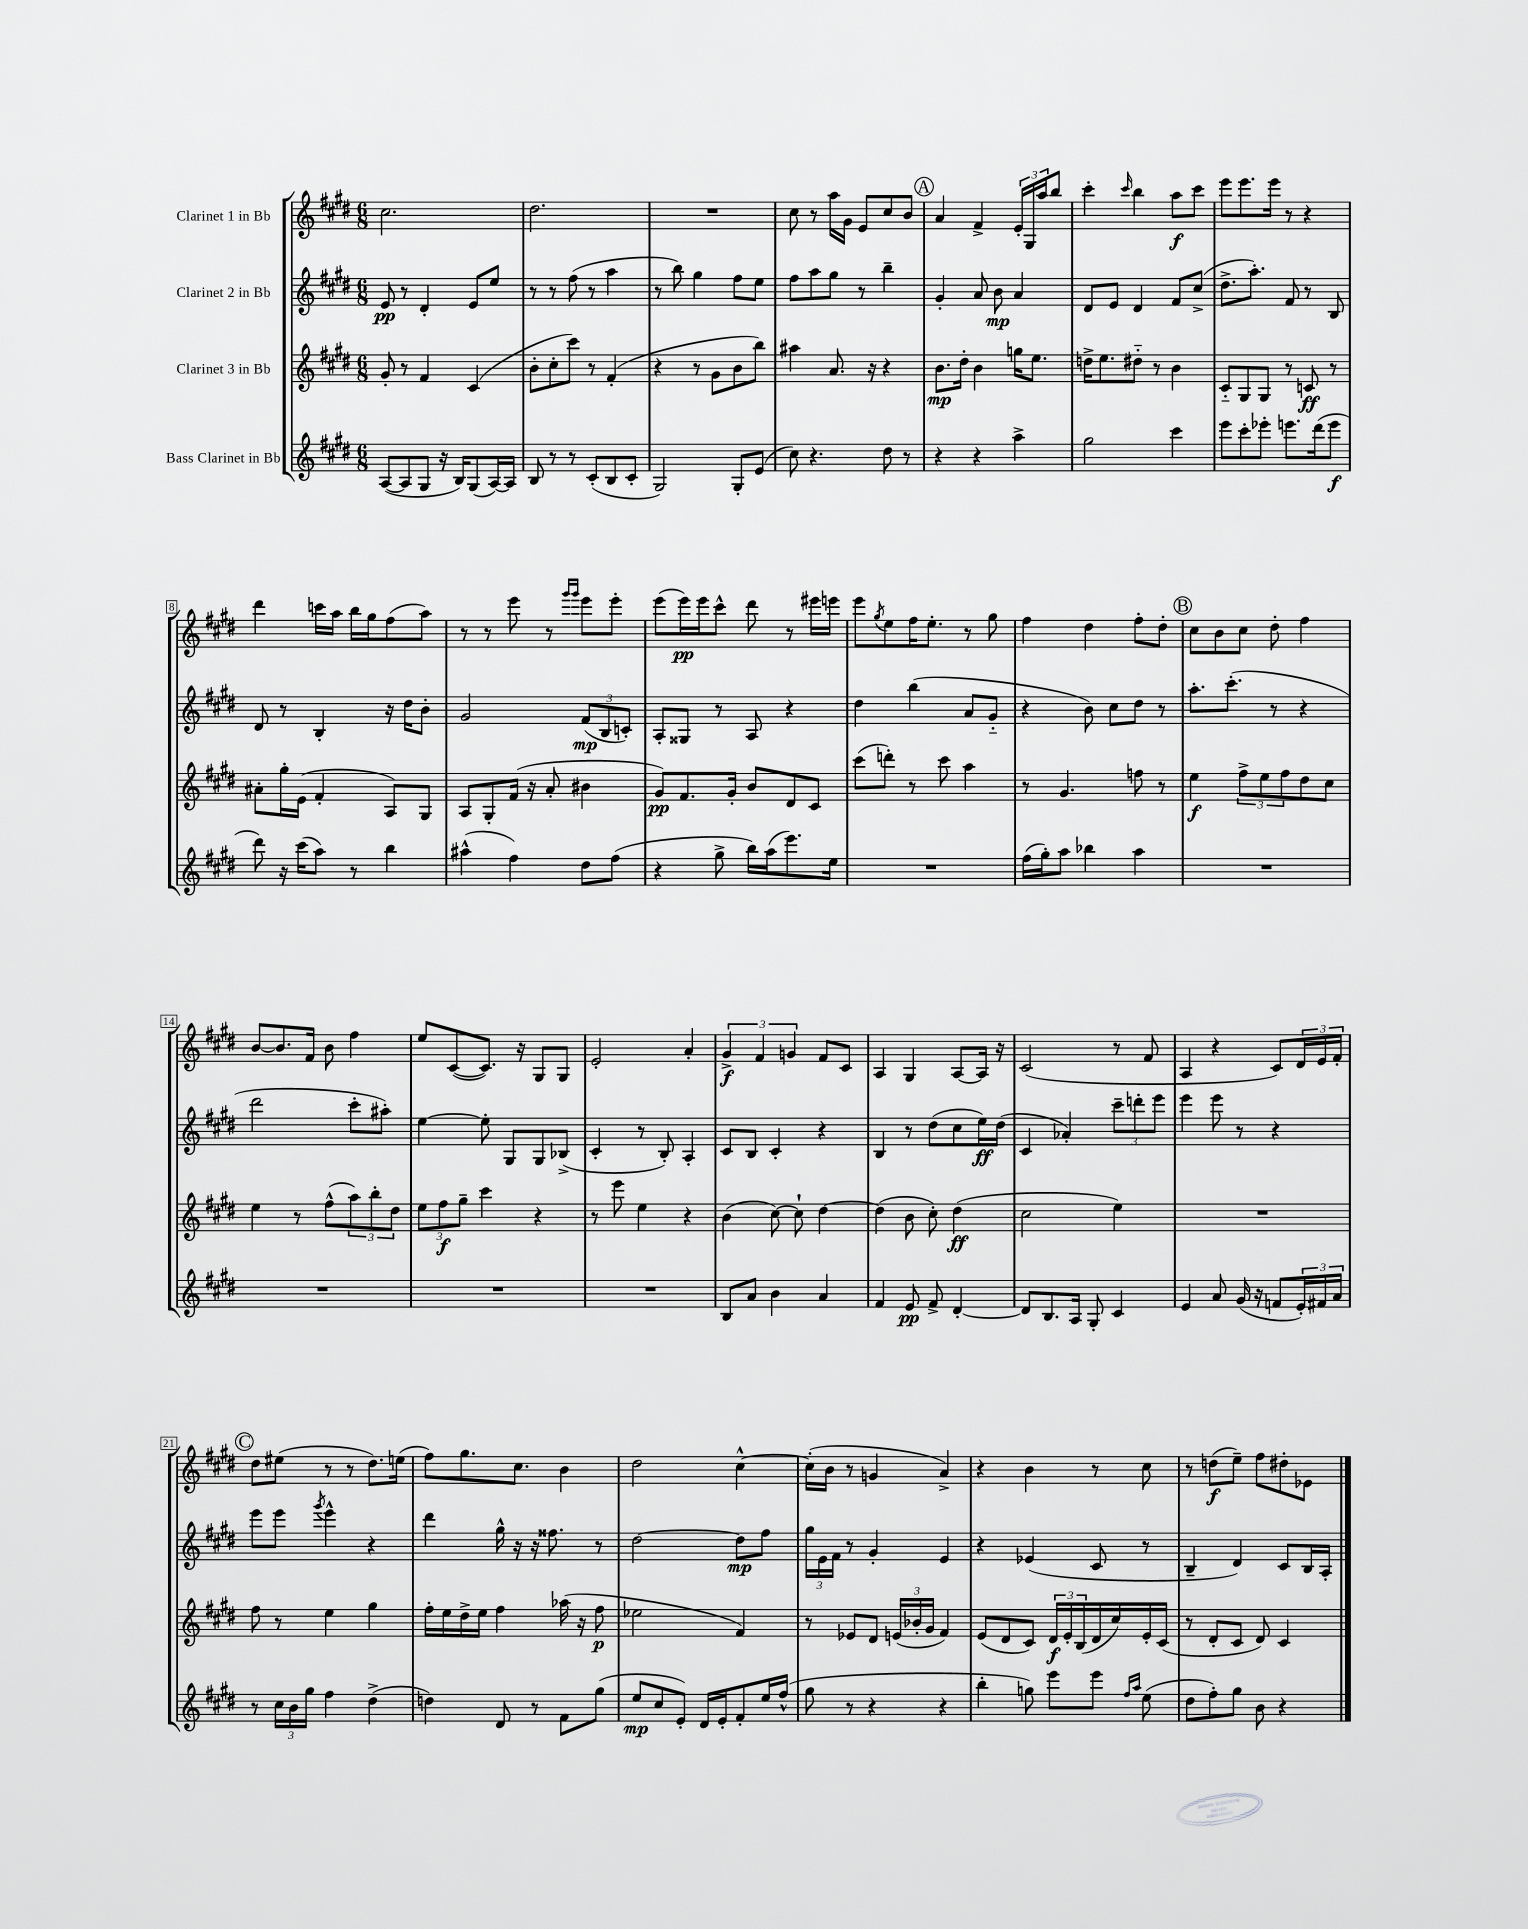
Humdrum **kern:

**kern	**kern	**kern	**kern
*staff4	*staff3	*staff2	*staff1
*clefG2	*clefG2	*clefG2	*clefG2
*k[f#c#g#d#]	*k[f#c#g#d#]	*k[f#c#g#d#]	*k[f#c#g#d#]
*M6/8	*M6/8	*M6/8	*M6/8
([8A/L	8g#'/	8e/	2.cc#\
8A/]	8r	8r	.
8G#/J	4f#/	4d#'/	.
16r	.	.	.
16B/LK)	.	.	.
(8G#/	(4c#/	8e/L	.
[16A/L)	.	8ee/J	.
16A/]JJ	.	.	.
=	=	=	=
8B/	8b'\L	8r	2.dd#\
8r	8cc#'\	8r	.
8r	8ccc#\J)	(8ff#\	.
(8c#'/L	8r	8r	.
8B/	(4f#'/	4aa\	.
8c#'/J	.	.	.
=	=	=	=
2G#/)	4r	8r	2.r
.	.	8bb\)	.
.	8r	4gg#\	.
.	8g#\L	.	.
8G#'/L	8b\	8ff#\L	.
(8e/J	8bb\J)	8ee\J	.
=	=	=	=
8cc#\)	4aa#\	8ff#\L	8cc#\
4.r	.	8aa\	8r
.	8.a/	8gg#\J	16aa\LL
.	.	.	16g#\JJ
.	.	8r	8e/L
.	16r	.	.
8dd#\	4r	4bb~\	8cc#/
8r	.	.	8b/J
=	=	=	=
4r	8.b\L	4g#'/	4a/
.	16dd#'\Jk	.	.
4r	4b\	8a/	4f#^/
.	.	8b\	.
4aa^\	16gg\LK	4a/	24e'/LL
.	.	.	24G#/
.	8.ee\J	.	.
.	.	.	24aa/J
.	.	.	8bb/J
=	=	=	=
2gg#\	16dd^\LK	8d#/L	4ccc#'\
.	8.ee\	.	.
.	.	8e/J	.
.	.	.	16qqccc#/
.	8dd#'~\J	4d#/	4bb\
.	8r	.	.
4ccc#\	4b\	8f#/L	8aa\L
.	.	(8cc#^/J	8ccc#\J
=	=	=	=
8eee\L	8c#'~/L	8.dd#^\L	8eee\L
8ccc#'\	8G#/	.	8.eee\
.	.	8.aa'\J)	.
8eee-'\J	8G#/J	.	.
.	.	.	16eee\Jk
8.eee\L	8r	8f#/	8r
.	8c/	8r	4r
(16ddd#\k	.	.	.
8eee\J	8r	8B/	.
=	=	=	=
8ddd#\)	8a#'\L	8d#/	4ddd#\
16r	16gg#'\L	8r	.
(16ccc#\LK	(16e\JJ	.	.
8aa\J)	4f#'/	4B'/	16ccc\LL
.	.	.	16aa\JJ
8r	.	.	16bb\LL
.	.	.	16gg#\J
4bb\	8A/L)	16r	(8ff#\
.	.	16dd#\LK	.
.	8G#/J	8b'\J	8aa\J)
=	=	=	=
(4aa#^^\	8A/L	2g#/	8r
.	8G#'/	.	8r
4ff#\)	(16f#/Jk	.	8eee\
.	16r	.	.
.	8a'/	.	8r
.	.	.	16qqggg#/LL
.	.	.	16qqggg#/JJ
8dd#\L	4b#\	(12f#/L	8eee\L
.	.	12B/	.
(8ff#\J	.	.	8eee'\J
.	.	12c'/J)	.
=	=	=	=
4r	8g#/L)	8A'/L	(8eee\L
.	8.f#/	8G##/J	16eee\L)
.	.	.	16eee\J
8gg#^\	.	8r	8ccc#^^\J
.	16g#'/Jk	.	.
16bb\LL)	8b/L	8A/	8ddd#\
(16aa\J	.	.	.
8.eee\)	8d#/	4r	8r
.	8c#/J	.	16eee#\LL
16ee\Jk	.	.	16eee\JJ
=	=	=	=
2.r	(8ccc#\L	4dd#\	8eee\L
.	.	.	8qgg#/
.	8ddd'\J)	.	8ee\
.	8r	(4bb\	16ff#\K
.	.	.	8.ee'\J
.	8ccc#\	.	.
.	4aa\	8a/L	8r
.	.	8g#'~/J	8gg#\
=	=	=	=
(16ff#\LL	8r	4r	4ff#\
16gg#'\J)	.	.	.
8aa\J	4.g#/	.	.
4bb-\	.	8b\)	4dd#\
.	.	8cc#\L	.
4aa\	8ff\	8dd#\J	8ff#'\L
.	8r	8r	8dd#'\J
=	=	=	=
2.r	4ee\	8.aa'\L	8cc#\L
.	.	.	8b\
.	.	(8.ccc#'\J	.
.	12ff#^\L	.	8cc#\J
.	12ee\	.	.
.	.	8r	8dd#'\
.	12ff#\	.	.
.	8dd#\	4r	4ff#\
.	8cc#\J	.	.
=	=	=	=
2.r	4ee\	2ddd#\	[8b/L
.	.	.	8.b/]
.	8r	.	.
.	.	.	16f#/Jk
.	(8ff#^^\L	.	8b\
.	12aa\)	8ccc#'\L	4ff#\
.	12bb'\	.	.
.	.	8aa#'\J)	.
.	12dd#\J	.	.
=	=	=	=
2.r	12ee\L	[4ee\	8ee/L
.	12ff#\	.	.
.	.	.	([8c#/
.	12gg#~\J	.	.
.	4ccc#\	8ee'\]	8.c#/]J)
.	.	8G#/L	.
.	.	.	16r
.	4r	8G#/	8G#/L
.	.	(8B-^/J	8G#/J
=	=	=	=
2.r	8r	4c#'/	2e'/
.	8eee\	.	.
.	4ee\	8r	.
.	.	8B'/)	.
.	4r	4A'/	4a'/
=	=	=	=
8B/L	(4b\	8c#/L	6g#^/
8a/J	.	8B/J	.
.	.	.	6f#/
4b\	[8cc#\)	4c#'/	.
.	.	.	6g/
.	8cc#`\]	.	.
4a/	[4dd#\	4r	8f#/L
.	.	.	8c#/J
=	=	=	=
4f#/	(4dd#\]	4B/	4A/
8e/	8b\	8r	4G#/
8f#^/	8cc#'\)	(8dd#\L	.
[4d#'/	(4dd#\	8cc#\	[8A/L
.	.	16ee\L)	16A/]Jk
.	.	(16dd#\JJ	16r
=	=	=	=
8d#/]L	2cc#\	4c#/	(2c#/
8.B/	.	.	.
.	.	4a-'/)	.
16A/Jk	.	.	.
8G#'/	.	.	.
4c#/	4ee\)	12ccc#~\L	8r
.	.	12ddd'\	.
.	.	.	8f#/
.	.	12eee\J	.
=	=	=	=
4e/	2.r	4eee\	4A/
8a/	.	8eee\	4r
(16g#/	.	8r	.
16r	.	.	.
8f/L	.	4r	8c#/L)
24e'/L)	.	.	24d#/L
24f#/	.	.	24e/
24a/JJ	.	.	24f#'/JJ
=	=	=	=
8r	8ff#\	8eee\L	8dd#\L
24cc#\LL	8r	8eee\J	(8ee#\J
24b\	.	.	.
24gg#\JJ	.	.	.
.	.	8qggg#/	.
4ff#\	4ee\	4eee^^\	8r
.	.	.	8r
(4dd#^\	4gg#\	4r	8.dd#\L)
.	.	.	(16ee\Jk
=	=	=	=
4dd\)	16ff#'\LL	4ddd#\	8ff#\L)
.	16ee\	.	.
.	16dd#^\	.	8.gg#\
.	16ee\JJ	.	.
8d#/	4ff#\	16gg#^^\	.
.	.	16r	8.cc#\J
8r	.	16r	.
.	.	8.ff##\	.
8f#\L	(16aa-\	.	4b\
.	16r	.	.
(8gg#\J	8ff#\	8r	.
=	=	=	=
8ee/L	2ee-\	[2dd#\	2dd#\
8cc#/	.	.	.
8e'/J)	.	.	.
16d#/LL	.	.	.
16e'/J	.	.	.
8f#'/	4f#/)	8dd#\]L	[4cc#^^\
16ee/L	.	8ff#\J	.
(16ff#^^/JJ	.	.	.
=	=	=	=
8gg#\	8r	24gg#\LL	(16cc#'\]LL
.	.	24e\	.
.	.	.	16b\JJ
.	.	24f#\JJ	.
8r	8e-/L	8r	8r
4r	8d#/J	4g#'/	4g/
.	(24e/LL	.	.
.	24b-'/	.	.
.	24g#/JJ	.	.
4r	4f#/)	4e/	4a^/)
=	=	=	=
4bb'\	(8e/L	4r	4r
.	8d#/	.	.
8gg\)	8c#/J)	(4e-/	4b\
8eee\L	24d#/LL	.	.
.	24e'/	.	.
.	(24B/	.	.
8eee\J	16d#/	8c#/	8r
.	16cc#/)	.	.
16qqff#/LL	.	.	.
16qqaa/JJ	.	.	.
(8ee\	16e'/	8r	8cc#\
.	(16c#/JJ	.	.
=	=	=	=
8dd#\L	8r	4B~/	8r
8ff#'\)	8d#'/L	.	(8dd\L
8gg#\J	8c#/J	4d#/)	8ee~\J)
8b\	8d#/)	.	8ff#\L
4r	4c#/	8c#/L	8dd#'\
.	.	16B/L	8e-\J
.	.	16A'/JJ	.
==	==	==	==
*-	*-	*-	*-
